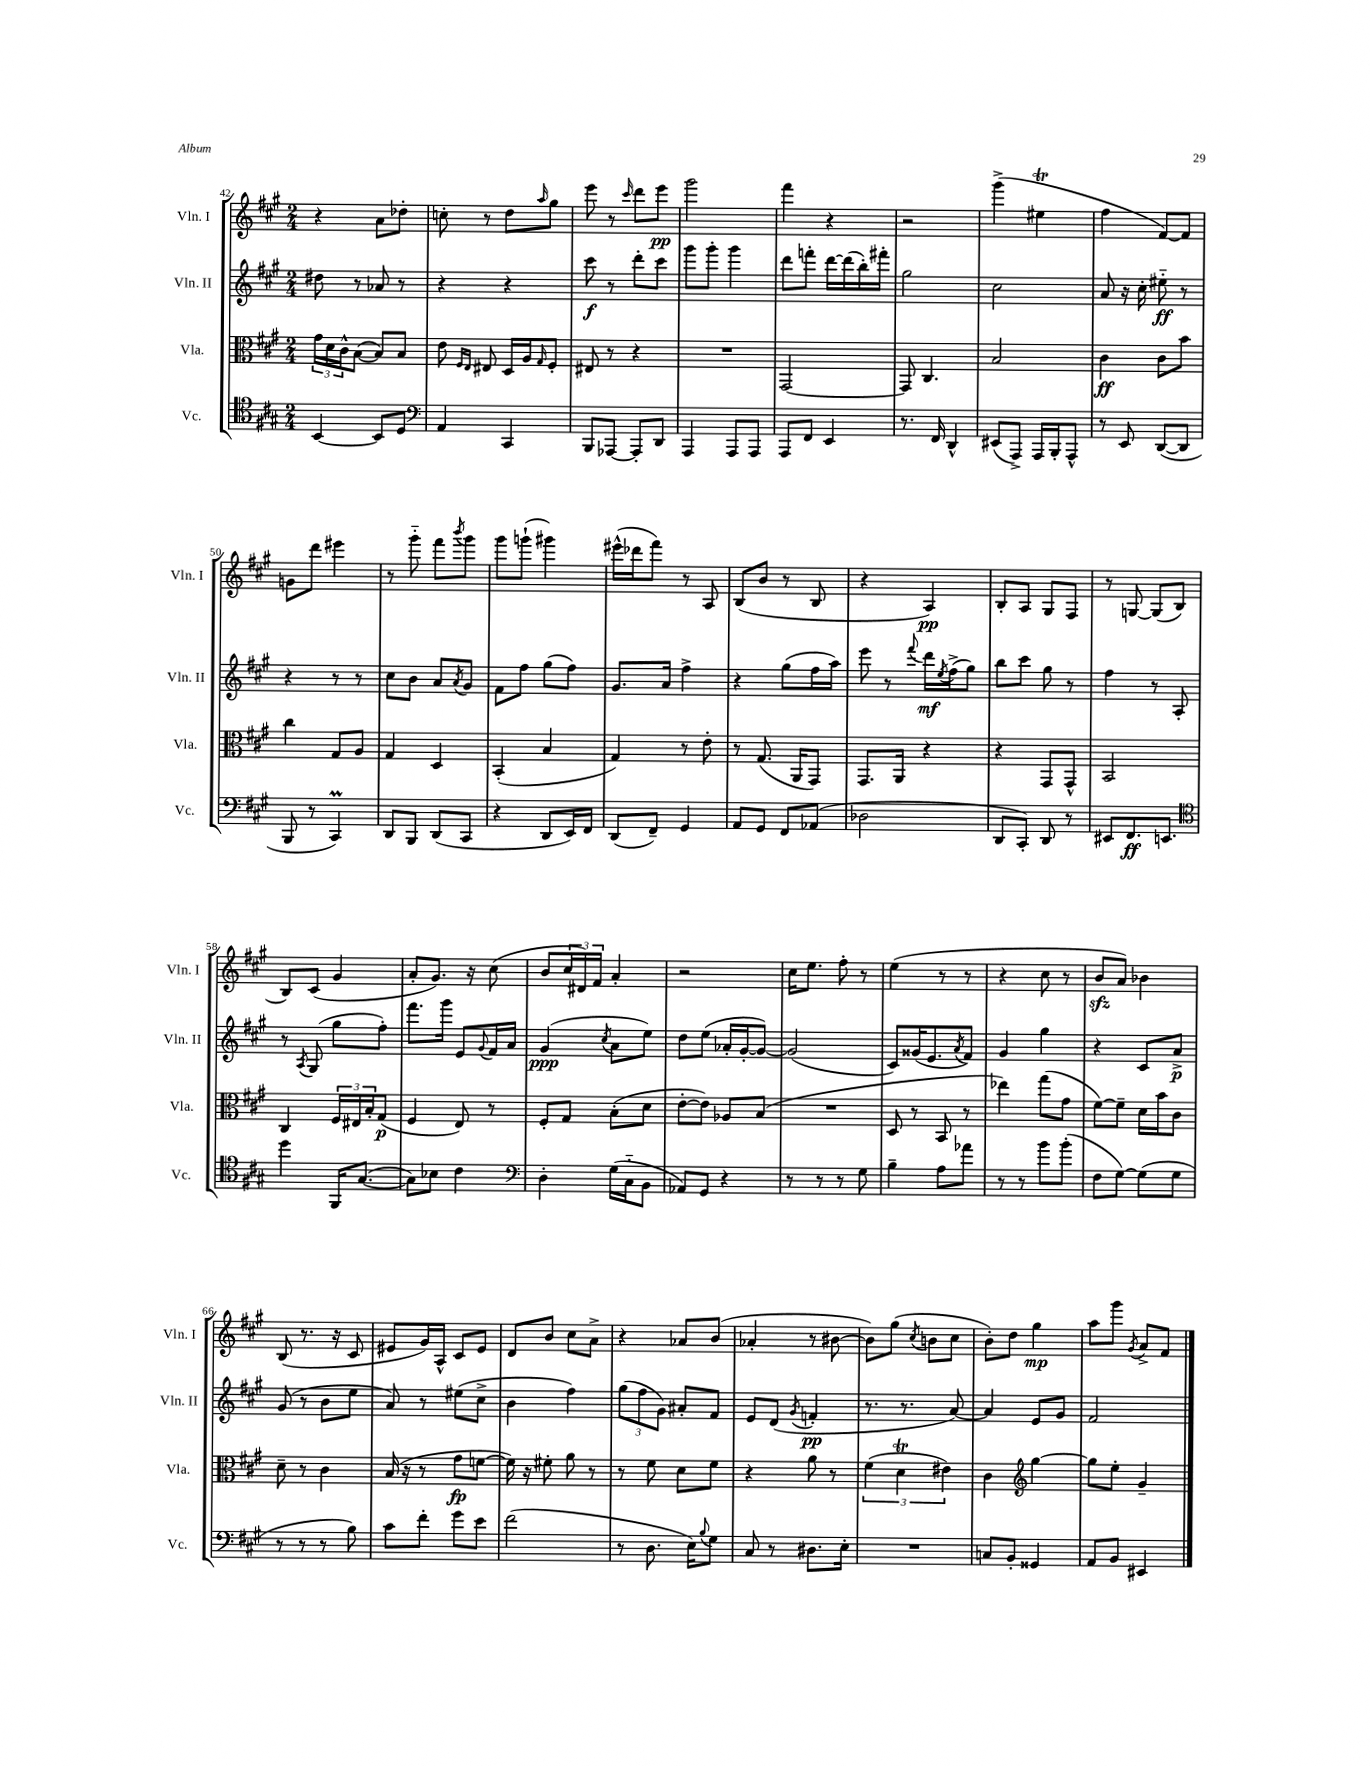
<<
\new StaffGroup <<
\new Staff = "s0" \with { instrumentName = "Vln. I" shortInstrumentName = "Vln. I" } {
    \clef treble \key a \major \numericTimeSignature \time 2/4
    r4 a'8 des''8-. |
    c''8-. r8 d''8 \grace { a''16 } gis''8 |
    e'''8 r8 \grace { cis'''16 } d'''8 e'''8\pp |
    gis'''2 |
    fis'''4 r4 |
    r2 |
    gis'''4->( eis''4\trill |
    fis''4 fis'8~) fis'8 |
    g'8 d'''8 eis'''4 |
    r8 gis'''8-_ fis'''8 \acciaccatura { b'''8 } gis'''8 |
    gis'''8 g'''8-!( gis'''4) |
    eis'''16-^( des'''16 fis'''8) r8 a8 |
    b8( b'8 r8 b8 |
    r4 a4\pp) |
    b8-. a8 gis8 fis8 |
    r8 g8~ g8( b8 |
    b8) cis'8( gis'4 |
    a'8-. gis'8.) r16 cis''8( |
    b'8 \tuplet 3/2 { cis''16 dis'16) fis'16 } a'4-. |
    r2 |
    cis''16 e''8. fis''8-. r8 |
    e''4( r8 r8 |
    r4 cis''8 r8 |
    b'8\sfz a'8) bes'4 |
    b8( r8. r16 cis'8 |
    eis'8 gis'16) a16-^ cis'8 eis'8 |
    d'8 b'8 cis''8 a'8-> |
    r4 aes'8 b'8( |
    aes'4-. r8 bis'8~ |
    bis'8) gis''8( \acciaccatura { cis''8 } b'8 cis''8 |
    b'8-.) d''8 gis''4\mp |
    a''8 gis'''8 \acciaccatura { gis'8 } a'8-> fis'8 \bar "|." |
}
\new Staff = "s1" \with { instrumentName = "Vln. II" shortInstrumentName = "Vln. II" } {
    \clef treble \key a \major \numericTimeSignature \time 2/4
    dis''8 r8 aes'8 r8 |
    r4 r4 |
    cis'''8\f r8 d'''8-. cis'''8 |
    gis'''8 gis'''8-. gis'''4 |
    d'''8 f'''8-. d'''16~ d'''16( b''16-.) fis'''16-. |
    gis''2 |
    cis''2 |
    a'8 r16 cis''16-. eis''8-_\ff r8 |
    r4 r8 r8 |
    cis''8 b'8 a'8 \acciaccatura { a'8 } gis'8 |
    fis'8 fis''8 gis''8( fis''8) |
    gis'8. a'16 fis''4-> |
    r4 gis''8( fis''16 a''16) |
    e'''8 r8 \appoggiatura { fis'''8 } d'''16\mf \acciaccatura { e''8 } fis''16->( gis''8) |
    b''8 cis'''8 gis''8 r8 |
    fis''4 r8 a8-. |
    r8 \acciaccatura { a8 } gis8( gis''8 fis''8-.) |
    fis'''8. gis'''16 e'8 \appoggiatura { gis'8 } fis'16 a'16 |
    gis'4\ppp( \acciaccatura { cis''8 } a'8 e''8) |
    d''8 e''8( aes'16-. gis'16~-. gis'8~) |
    gis'2( |
    cis'8) gisis'16( e'8. \acciaccatura { a'8 } fis'8) |
    gis'4 gis''4 |
    r4 cis'8 a'8->\p |
    gis'8( r8 b'8 e''8 |
    a'8) r8 eis''8( cis''8-> |
    b'4 fis''4) |
    \tuplet 3/2 { gis''8( fis''8 gis'8) } ais'8-. fis'8 |
    e'8 d'8( \acciaccatura { gis'8 } f'4-.\pp |
    r8. r8. a'8~) |
    a'4 e'8 gis'8 |
    fis'2 \bar "|." |
}
\new Staff = "s2" \with { instrumentName = "Vla." shortInstrumentName = "Vla." } {
    \clef alto \key a \major \numericTimeSignature \time 2/4
    \tuplet 3/2 { gis'16 d'16 cis'16-^ } b8~( b8) b8 |
    e'8 \grace { fis16 e16 } eis8 d16 a16 \grace { gis16 } fis8-. |
    eis8 r8 r4 |
    R2 |
    gis,2~ |
    gis,8 cis4. |
    b2 |
    cis'4\ff cis'8 b'8 |
    cis''4 gis8 a8 |
    gis4 d4 |
    b,4-.( b4 |
    gis4) r8 e'8-. |
    r8 gis8.( a,16 gis,8) |
    gis,8. a,16 r4 |
    r4 gis,8 gis,8-^ |
    b,2 |
    cis4 \tuplet 3/2 { fis16 eis16 b16-. } gis8\p( |
    fis4 e8) r8 |
    fis8-. gis8 b8-.( d'8 |
    e'8~-. e'8) aes8 b8( |
    R2 |
    d8 r8 b,8 r8 |
    ees''4) gis''8( gis'8 |
    fis'8~) fis'8-- d'16 b'16 cis'8 |
    d'8-- r8 cis'4 |
    b16( r16 r8 gis'8\fp f'8~ |
    f'16) r16 fis'8-. a'8 r8 |
    r8 fis'8 d'8 fis'8 |
    r4 a'8 r8 |
    \tuplet 3/2 { fis'4( d'4\trill eis'4) } |
    cis'4 \clef treble gis''4~ |
    gis''8 e''8-. gis'4-- \bar "|." |
}
\new Staff = "s3" \with { instrumentName = "Vc." shortInstrumentName = "Vc." } {
    \clef tenor \key a \major \numericTimeSignature \time 2/4
    b,4~ b,8 d8 |
    \clef bass a,4 cis,4 |
    b,,8 aes,,8~ aes,,8-. d,8 |
    a,,4 a,,8 a,,8 |
    a,,8 fis,8 e,4 |
    r8. fis,16 d,4-^ |
    eis,8( a,,8->) a,,16 b,,16-. a,,8-^ |
    r8 e,8 d,8~( d,8 |
    b,,8 r8 cis,4\prall) |
    d,8 b,,8 d,8( cis,8 |
    r4 d,8 e,16) fis,16 |
    d,8( fis,8--) gis,4 |
    a,8 gis,8 fis,8 aes,8( |
    des2 |
    d,8 cis,8-.) d,8 r8 |
    eis,8 fis,8.\ff e,8. |
    \clef tenor d''4 fis,16 gis8.~( |
    gis8) bes8 cis'4 |
    \clef bass d4-. gis16( cis16-_ b,8 |
    aes,8) gis,8 r4 |
    r8 r8 r8 gis8 |
    b4-- a8 aes'8 |
    r8 r8 b'8 b'8-.( |
    fis8 gis8~) gis8( gis8 |
    r8 r8 r8 b8) |
    cis'8 fis'8-. gis'8 e'8 |
    fis'2( |
    r8 d8. e16) \appoggiatura { b8 } gis8 |
    cis8 r8 dis8. e16-. |
    R2 |
    c8 b,8-. gisis,4 |
    a,8 b,8 eis,4 \bar "|." |
}
>>
>>
\layout { \context { \Score currentBarNumber = #42 } }
